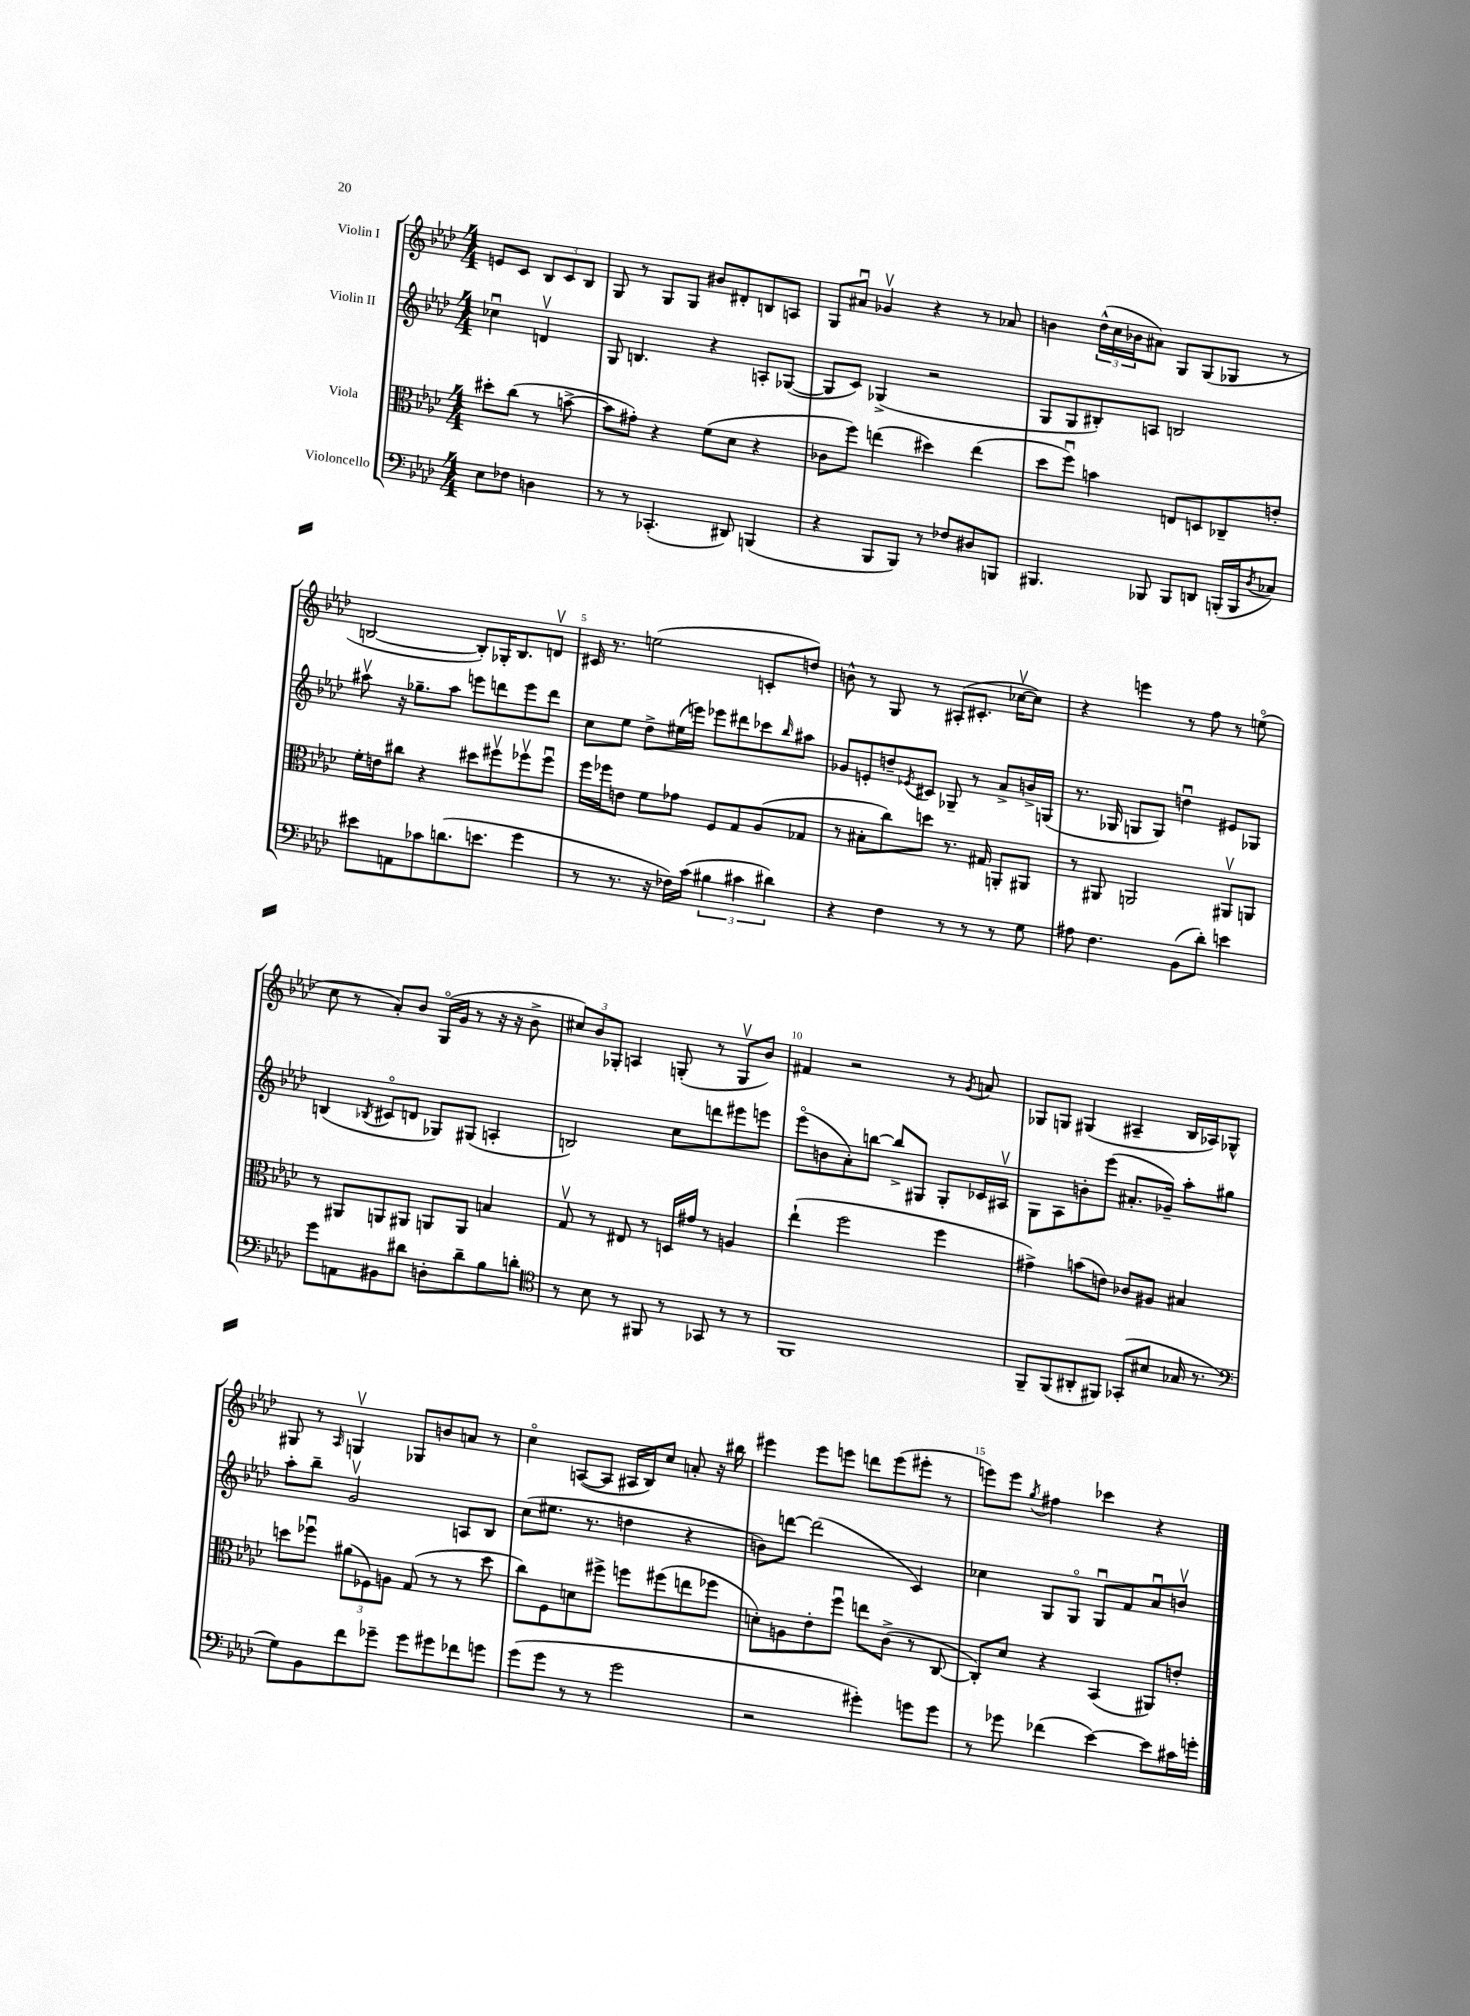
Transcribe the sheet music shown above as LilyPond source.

<<
\new StaffGroup <<
\new Staff = "s0" \with { instrumentName = "Violin I" } {
    \clef treble \key aes \major \numericTimeSignature \time 4/4 \partial 2
    e'8 c'8 \tuplet 3/2 { bes8 c'8 bes8 } |
    g8 r8 g8 g8 bis'8 dis'8-. b8 a8 |
    g8 ais'8\downbow ges'4\upbow r4 r8 aes'8 |
    b'4 \tuplet 3/2 { des''16-^( c''16 bes'16 } ais'8) g8 g8( ges8 r8 |
    b2~ b8-.) ges16-. b8. d'8\upbow |
    cis'16 r8. e''2( c'8-. d''8) |
    b'8-^ r8 g8 r8 ais8-.( cis'8.-. ces''16~\upbow ces''8) |
    r4 e'''4 r8 f''8 r8 e''8\flageolet( |
    c''8 r8 aes'8-.) bes'8 g16\flageolet( g'16 r8 r16 r16 bes'8-> |
    \tuplet 3/2 { cis''8) bes'8 ges8-. } a4 g8-.( r8 g8\upbow bes'8) |
    fis'4 r2 r8 \acciaccatura { g'8 } a'8 |
    ges8 g8 gis4( ais4-- bes16 aes16) ges8-^ |
    gis8 r8 \grace { aes16 } g4\upbow ges8 b'8 a'8 r8 |
    c''4\flageolet a8~( a8 ais16 bes16) c''8 a'8-. r16 bis''16 |
    eis'''4 eis'''8 e'''8 d'''8 e'''8( eis'''8-. r8 |
    e'''8) e'''8 \acciaccatura { g''8 } fis''4 ces'''4 r4 \bar "|." |
}
\new Staff = "s1" \with { instrumentName = "Violin II" } {
    \clef treble \key aes \major \numericTimeSignature \time 4/4 \partial 2
    ces''4\downbow d'4\upbow |
    g8 b4. r4 a8-. ges8~( |
    ges8 c'8) ges4->( r2 |
    g8 g8 bis8-.) a8 b2 |
    ais''8\upbow r16 ges''8.-- ais''8 e'''8 d'''8 e'''8 d'''8 |
    c''8 ees''8 des''8-> eis''16( e'''16) ees'''8 dis'''8 ces'''8 \grace { bes''16 } ais''8 |
    ges'8 e'8-. d''8-- \acciaccatura { ees'8 } cis'8 ges8-- r8 aes'8-> b'16-> g16( |
    r8. ges16 g8 g8) d''4\downbow eis'8 ges8 |
    b4( \acciaccatura { bes8 } cis'8\flageolet d'8 ges8) gis8( a4-. |
    b2) c''8 d'''8 eis'''8 e'''8 |
    ees'''8\flageolet( b'8 aes'8-.) b''8~ b''8-> gis8 gis8-. ces'16 ais16\upbow |
    g8 aes8 b'8-. ees'''8( ais'8.-. ges'16--) aes''8-. gis''8 |
    aes''8-. bes''8-- g'2\upbow a8 bes8 |
    c''8( eis''8. r8. d''4 r4 |
    b'8) d'''8~ d'''2( c'4) |
    ces''4 g8 g8\flageolet g8\downbow f'8 aes'8\downbow b'8\upbow \bar "|." |
}
\new Staff = "s2" \with { instrumentName = "Viola" } {
    \clef alto \key aes \major \numericTimeSignature \time 4/4 \partial 2
    dis''8-. c''8( r8 b'8~-> |
    b'8 gis'8-.) r4 f'8( des'8 r4 |
    ces'8 f''8) e''4( dis''4) e''4( |
    des''8 f''8\downbow) b'4 e8 d8 ces8-- e'8-. |
    f'16-. e'16 cis''8 r4 dis''8 fis''8\upbow fes''8\upbow fes''8\downbow |
    f''16 fes''16 e'8 f'8 ges'8 f8 g8 aes8( ges8 |
    r8 bis8-. c''8) d''8 r8. gis16 a,8-. ais,8 |
    r8 ais,8 a,2 ais,8\upbow a,8 |
    r8 ais,8 a,8 ais,8 a,8 a,8 b4 |
    g8\upbow r8 eis8 r8 d16 gis'16 r8 a4 |
    ees''4-!( f''2 f''4 |
    gis'4->) b'8( e'8) ces'8 ais8 bis4 |
    d''8 fes''8\downbow \tuplet 3/2 { ais'8( fes8) a8 } g8( r8 r8 d''8 |
    c''8) f8 d'8 fis''8-> f''8 fis''8( e''8 fes''8 |
    d'8-.) a8 ees'8-. f''8\downbow e''8 c'8->( r8 c8~ |
    c8-.) des'8 r4 bes,4( ais,8) e'8-. \bar "|." |
}
\new Staff = "s3" \with { instrumentName = "Violoncello" } {
    \clef bass \key aes \major \numericTimeSignature \time 4/4 \partial 2
    ees8 fes8 d4 |
    r8 r8 ces,4.-.( dis,8) b,,4( |
    r4 bes,,8 bes,,8) r8 fes8 dis8 b,,8 |
    bis,,4. bes,,8 bes,,8 d,8 b,,16-.( b,,16 \acciaccatura { des8 } ces8) |
    eis'8 a,8 ces'8 d'8.( e'8. g'4 |
    r8 r8. r16 fes16) c'16( \tuplet 3/2 { bis4 cis'4 dis'4) } |
    r4 f4 r8 r8 r8 g8 |
    ais8 f4. bes,8( des'8-.) e'4 |
    g'8 a,8 bis,8 dis'8 d8-. dis'8-- bes8 d'8-. |
    \clef tenor r8 bes8 r8 fis,8 r8 ges,8 r8 r8 |
    f,1 |
    f,8-- f,8( ais,8-. fis,8) ges,8-.( bis8 ges16 r8. |
    \clef bass g8) bes,8 f'8 ges'8-- ges'8 gis'8 fes'8 g'8 |
    g'8( g'8 r8 r8 g'2 |
    r2 gis'4-.) g'8 g'8 |
    r8 ges'8 fes'4( ees'4~) ees'8 cis'16 g'16-. \bar "|." |
}
>>
>>
\layout { \context { \Score \override BarNumber.break-visibility = ##(#f #t #t) barNumberVisibility = #(every-nth-bar-number-visible 5) } }
